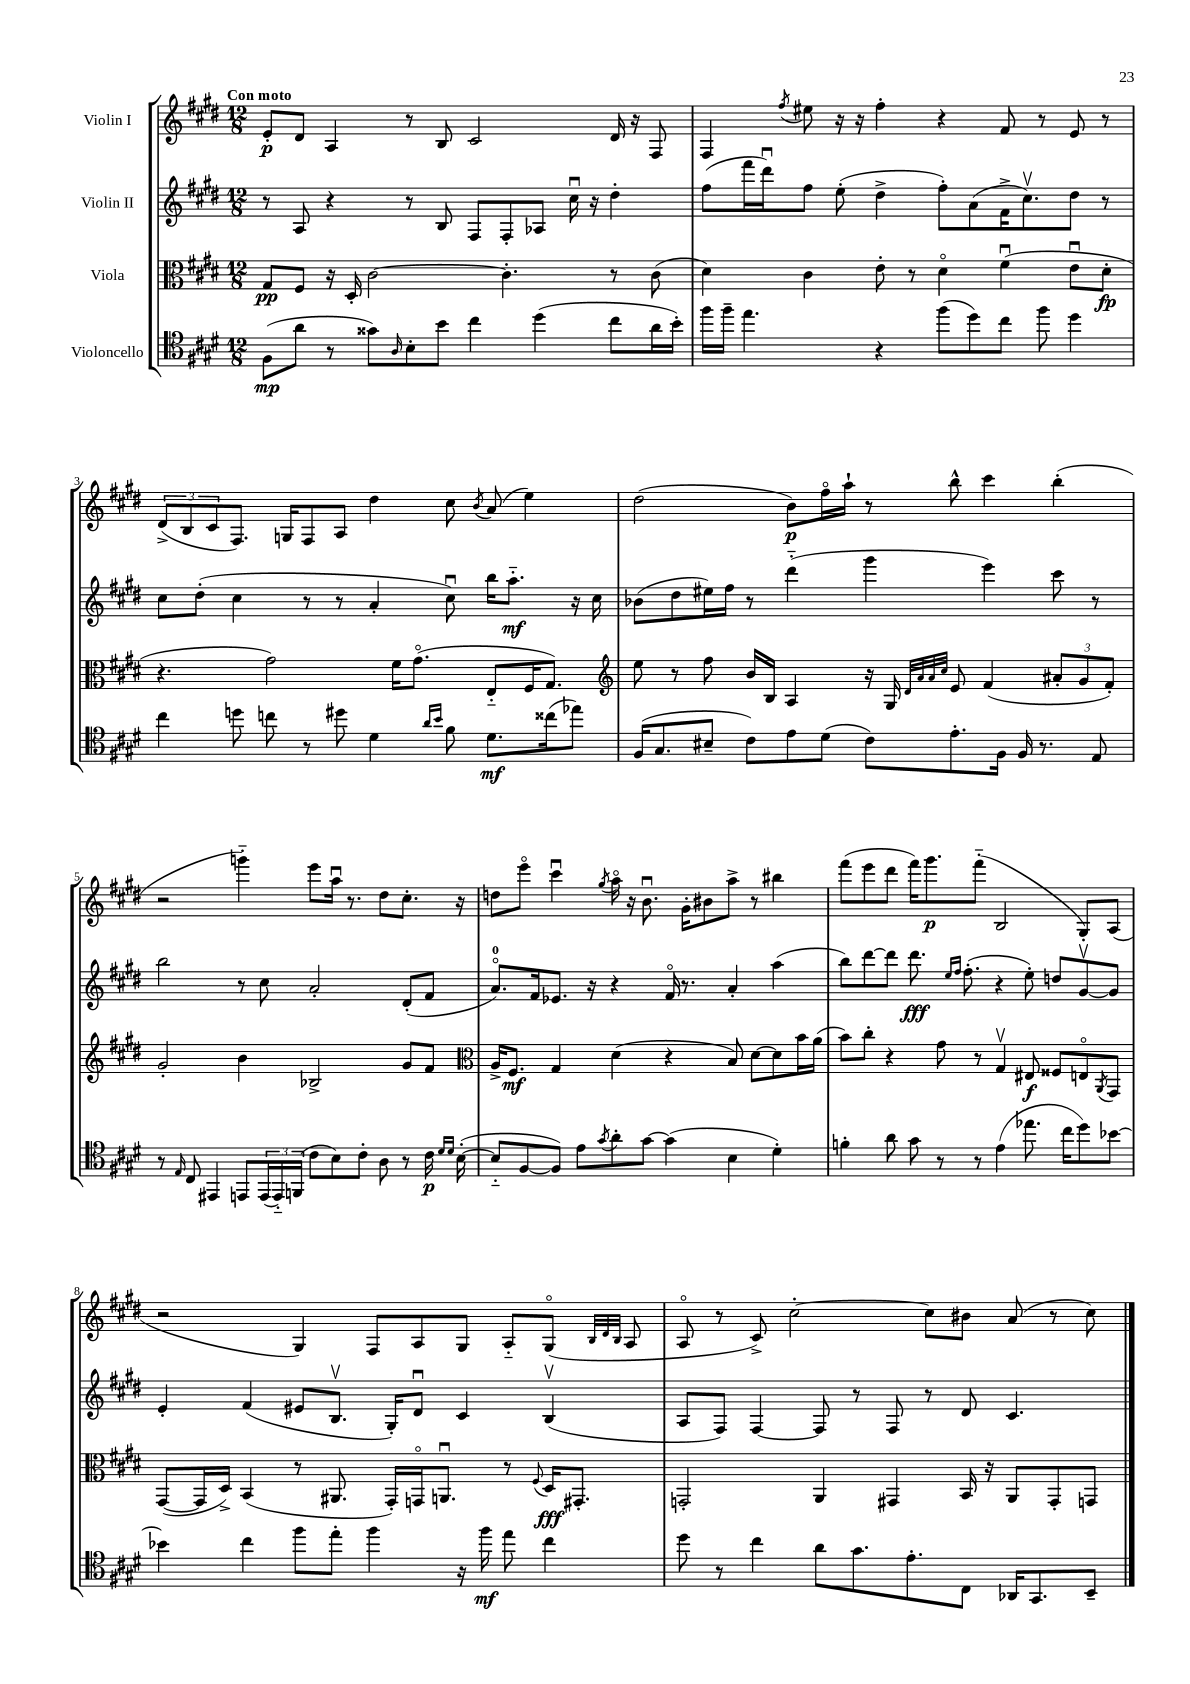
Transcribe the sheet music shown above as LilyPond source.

<<
\new StaffGroup <<
\new Staff = "s0" \with { instrumentName = "Violin I" } {
    \clef treble \key e \major \numericTimeSignature \time 12/8 \tempo "Con moto"
    e'8-.\p dis'8 a4 r8 b8 cis'2 dis'16 r16 fis8 |
    fis4 \acciaccatura { fis''8 } eis''8 r16 r16 fis''4-. r4 fis'8 r8 e'8 r8 |
    \tuplet 3/2 { dis'8->( b8 cis'8 } fis8.) g16 fis8 a8 dis''4 cis''8 \acciaccatura { b'8 } a'8( e''4) |
    dis''2( b'8\p) fis''16\flageolet a''16-! r8 b''8-^ cis'''4 b''4-.( |
    r2 g'''4-_) e'''8 a''16\downbow r8. dis''8 cis''8.-. r16 |
    d''8 e'''8\flageolet cis'''4\downbow \acciaccatura { gis''8 } a''16\flageolet r16 b'8.\downbow gis'16-. bis'8 a''8-> r8 bis''4 |
    fis'''8( e'''8 dis'''8 fis'''16) gis'''8.\p fis'''8-_( b2 gis8-.) a8( |
    r2 gis4) fis8 a8 gis8 a8-_ gis8\flageolet( \grace { b32 dis'32 b32 } a8 |
    a8\flageolet r8 cis'8->) cis''2~-. cis''8 bis'8 a'8( r8 cis''8) \bar "|." |
}
\new Staff = "s1" \with { instrumentName = "Violin II" } {
    \clef treble \key e \major \numericTimeSignature \time 12/8
    r8 a8 r4 r8 b8 fis8 fis8-. aes8 cis''16\downbow r16 dis''4-. |
    fis''8( fis'''16 dis'''16\downbow) fis''8 e''8-.( dis''4-> fis''8-.) a'8( fis'16-> cis''8.\upbow) dis''8 r8 |
    cis''8 dis''8-.( cis''4 r8 r8 a'4-. cis''8\downbow) b''16 a''8.-_\mf r16 cis''16 |
    bes'8( dis''8 eis''16) fis''16 r8 dis'''4-_( gis'''4 e'''4) cis'''8 r8 |
    b''2 r8 cis''8 a'2-. dis'8-.( fis'8 |
    a'8.-0\flageolet) fis'16 ees'8. r16 r4 fis'16\flageolet r8. a'4-. a''4( |
    b''8) dis'''8~ dis'''8 dis'''8.\fff \grace { e''16 fis''16 } fis''8.-.( r4 e''8-.) d''8 gis'8~\upbow gis'8 |
    e'4-. fis'4( eis'8 b8.\upbow gis16-.) dis'8\downbow cis'4 b4\upbow( |
    a8 fis8) fis4~ fis8 r8 fis8 r8 dis'8 cis'4. \bar "|." |
}
\new Staff = "s2" \with { instrumentName = "Viola" } {
    \clef alto \key e \major \numericTimeSignature \time 12/8
    gis8\pp fis8 r16 dis16-. cis'2~ cis'4.-. r8 cis'8( |
    dis'4) cis'4 e'8-. r8 dis'4\flageolet fis'4\downbow( e'8\downbow dis'8-.\fp |
    r4. gis'2) fis'16 gis'8.\flageolet( e8-_ fis16 gis8.) |
    \clef treble e''8 r8 fis''8 b'16 b16 a4 r16 gis16 \grace { dis'32 a'32 a'32 cis''32 } e'8 fis'4( \tuplet 3/2 { ais'8-. gis'8 fis'8-.) } |
    gis'2-. b'4 bes2-> gis'8 fis'8 |
    \clef alto a16-> fis8.\mf gis4 dis'4( r4 b8) dis'8~ dis'8 b'16 a'16( |
    b'8) cis''8-. r4 gis'8 r8 gis4\upbow eis8\f fisis8 e8\flageolet \acciaccatura { a,8 } gis,8 |
    gis,8~( gis,16 dis16->) b,4( r8 ais,8. gis,16-.) g,16\flageolet a,8.\downbow r8 \appoggiatura { fis8 } dis16\fff gis,8.-. |
    g,2-. a,4 gis,4 b,16 r16 a,8 gis,8-. g,8 \bar "|." |
}
\new Staff = "s3" \with { instrumentName = "Violoncello" } {
    \clef tenor \key e \major \numericTimeSignature \time 12/8
    fis8\mp( a'8 r8 gisis'8) \grace { a16 } b8-. b'8 cis''4 dis''4( cis''8 a'16 b'16-.) |
    fis''16 fis''16-- e''4. r4 fis''8( dis''8) cis''8 fis''8 dis''4 |
    cis''4 d''8 c''8 r8 dis''8 dis'4 \grace { a'16 b'16 } fis'8 dis'8.\mf cisis''16( ees''8) |
    fis16( gis8. bis8-- cis'8) e'8 dis'8( cis'8) e'8.-. fis16 fis16 r8. e8 |
    r8 \grace { e16 } cis8 eis,4 e,8 \tuplet 3/2 { e,16( e,16-_) f,16( } cis'8 b8) cis'8-. a8 r8 cis'16\p \grace { dis'16 dis'16 } b16~-.( |
    b8-_ fis8~ fis8) e'8 \acciaccatura { gis'8 } a'8-. gis'8~ gis'4( b4 dis'4-.) |
    f'4-. a'8 gis'8 r8 r8 e'4( ees''8. cis''16 dis''8) bes'8~ |
    bes'4 cis''4 fis''8 e''8-. fis''4 r16 fis''16\mf e''8 cis''4 |
    dis''8 r8 cis''4 a'8 gis'8. e'8.-. cis8 aes,16 gis,8. b,8-- \bar "|." |
}
>>
>>
